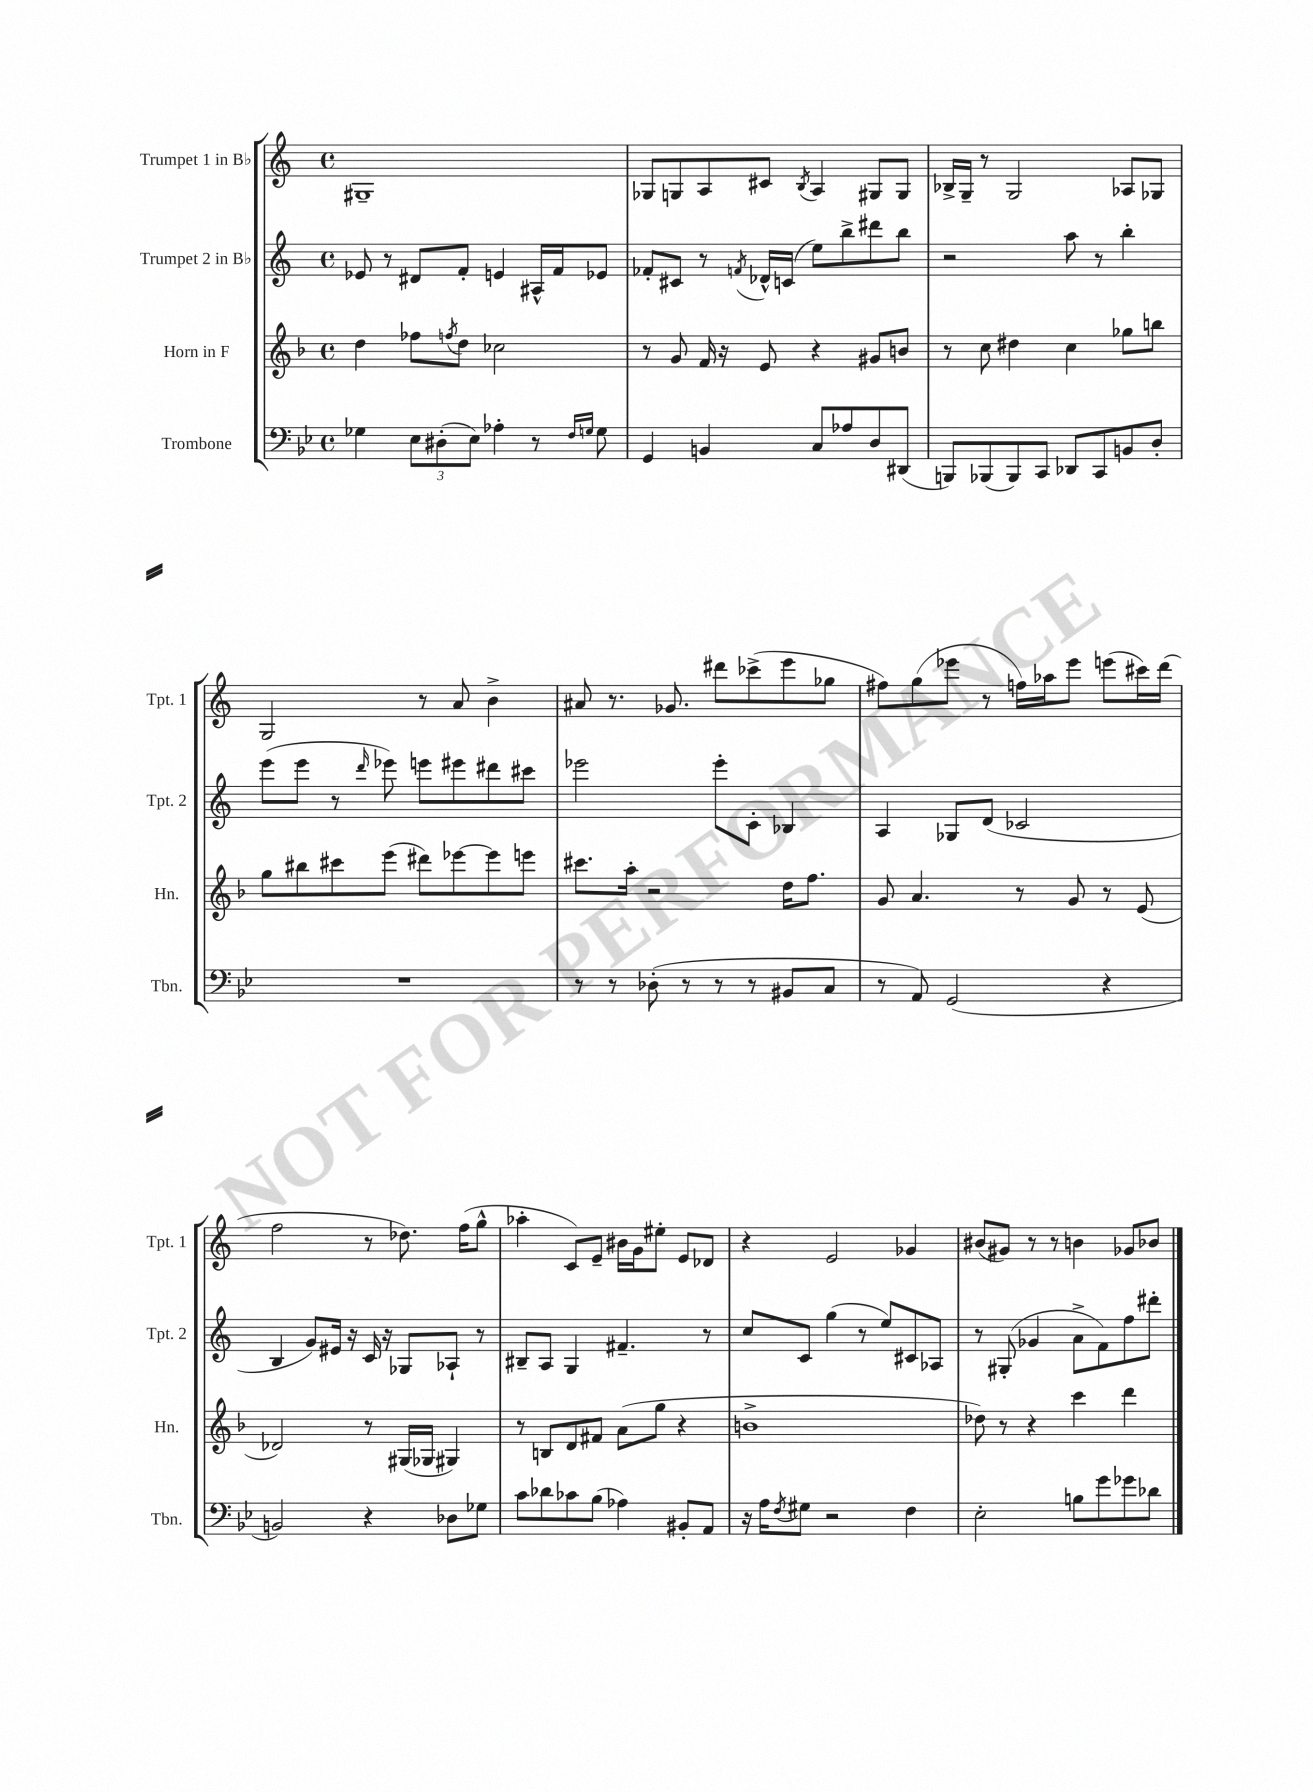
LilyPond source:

<<
\new StaffGroup <<
\new Staff = "s0" \with { instrumentName = "Trumpet 1 in Bb" shortInstrumentName = "Tpt. 1" } {
    \clef treble \key c \major \defaultTimeSignature \time 4/4
    gis1-- |
    ges8 g8 a8 cis'8 \acciaccatura { b8 } a4 gis8 gis8 |
    bes16-> g16-- r8 g2 aes8 ges8 |
    g2 r8 a'8 b'4-> |
    ais'8 r8. ges'8. dis'''8 ces'''8->( e'''8 ges''8 |
    fis''8) g''8( ees'''8 r8 f''16) aes''16 ees'''8 e'''8( cis'''16) d'''16( |
    f''2 r8 des''8.) f''16( g''8-^ |
    aes''4-. c'8) e'8-- bis'16 g'16 eis''8-. e'8 des'8 |
    r4 e'2 ges'4 |
    bis'8( gis'8) r8 r8 b'4 ges'8 bes'8 \bar "|." |
}
\new Staff = "s1" \with { instrumentName = "Trumpet 2 in Bb" shortInstrumentName = "Tpt. 2" } {
    \clef treble \key c \major \defaultTimeSignature \time 4/4
    ees'8 r8 dis'8 f'8-. e'4 ais16-^ f'16 ees'8 |
    fes'8-. cis'8 r8 \acciaccatura { f'8 } des'16-^ c'16( e''8) b''8-> dis'''8 b''8 |
    r2 a''8 r8 b''4-. |
    e'''8( e'''8 r8 \grace { d'''16 } ees'''8) e'''8 eis'''8 dis'''8 cis'''8 |
    ees'''2 ees'''8-. c'8-. bes4 |
    a4 ges8 d'8( ces'2 |
    b4 g'8) eis'16 r16 c'16 r16 ges8 aes8-! r8 |
    bis8-- a8 g4 fis'4.-- r8 |
    c''8 c'8 g''4( r8 e''8) cis'8 aes8 |
    r8 gis8-.( ges'4 a'8-> f'8) f''8 dis'''8-. \bar "|." |
}
\new Staff = "s2" \with { instrumentName = "Horn in F" shortInstrumentName = "Hn." } {
    \clef treble \key f \major \defaultTimeSignature \time 4/4
    d''4 fes''8 \acciaccatura { f''8 } d''8 ces''2 |
    r8 g'8 f'16 r16 e'8 r4 gis'8 b'8 |
    r8 c''8 dis''4 c''4 ges''8 b''8 |
    g''8 bis''8 cis'''8 e'''8( dis'''8) ees'''8~ ees'''8 e'''8 |
    cis'''8. a''16-. r2 d''16 f''8. |
    g'8 a'4. r8 g'8 r8 e'8( |
    des'2) r8 gis16( ges16 gis4) |
    r8 b8 d'8 fis'8 a'8( g''8 r4 |
    b'1-> |
    des''8) r8 r4 c'''4 d'''4 \bar "|." |
}
\new Staff = "s3" \with { instrumentName = "Trombone" shortInstrumentName = "Tbn." } {
    \clef bass \key bes \major \defaultTimeSignature \time 4/4
    ges4 \tuplet 3/2 { ees8 dis8-.( ees8) } aes4-. r8 \grace { f16 g16 } g8 |
    g,4 b,4 c8 aes8 d8 dis,8( |
    b,,8) bes,,8( bes,,8) c,8 des,8 c,8 b,8 d8-. |
    R1 |
    r8 r8 des8-.( r8 r8 r8 bis,8 c8 |
    r8 a,8) g,2( r4 |
    b,2) r4 des8 ges8 |
    c'8 des'8 ces'8 bes8( aes4) bis,8-. a,8 |
    r16 a16 \acciaccatura { f8 } gis8 r2 f4 |
    ees2-. b8 g'8 ges'8 des'8 \bar "|." |
}
>>
>>
\layout { \context { \Score \remove "Bar_number_engraver" } }
